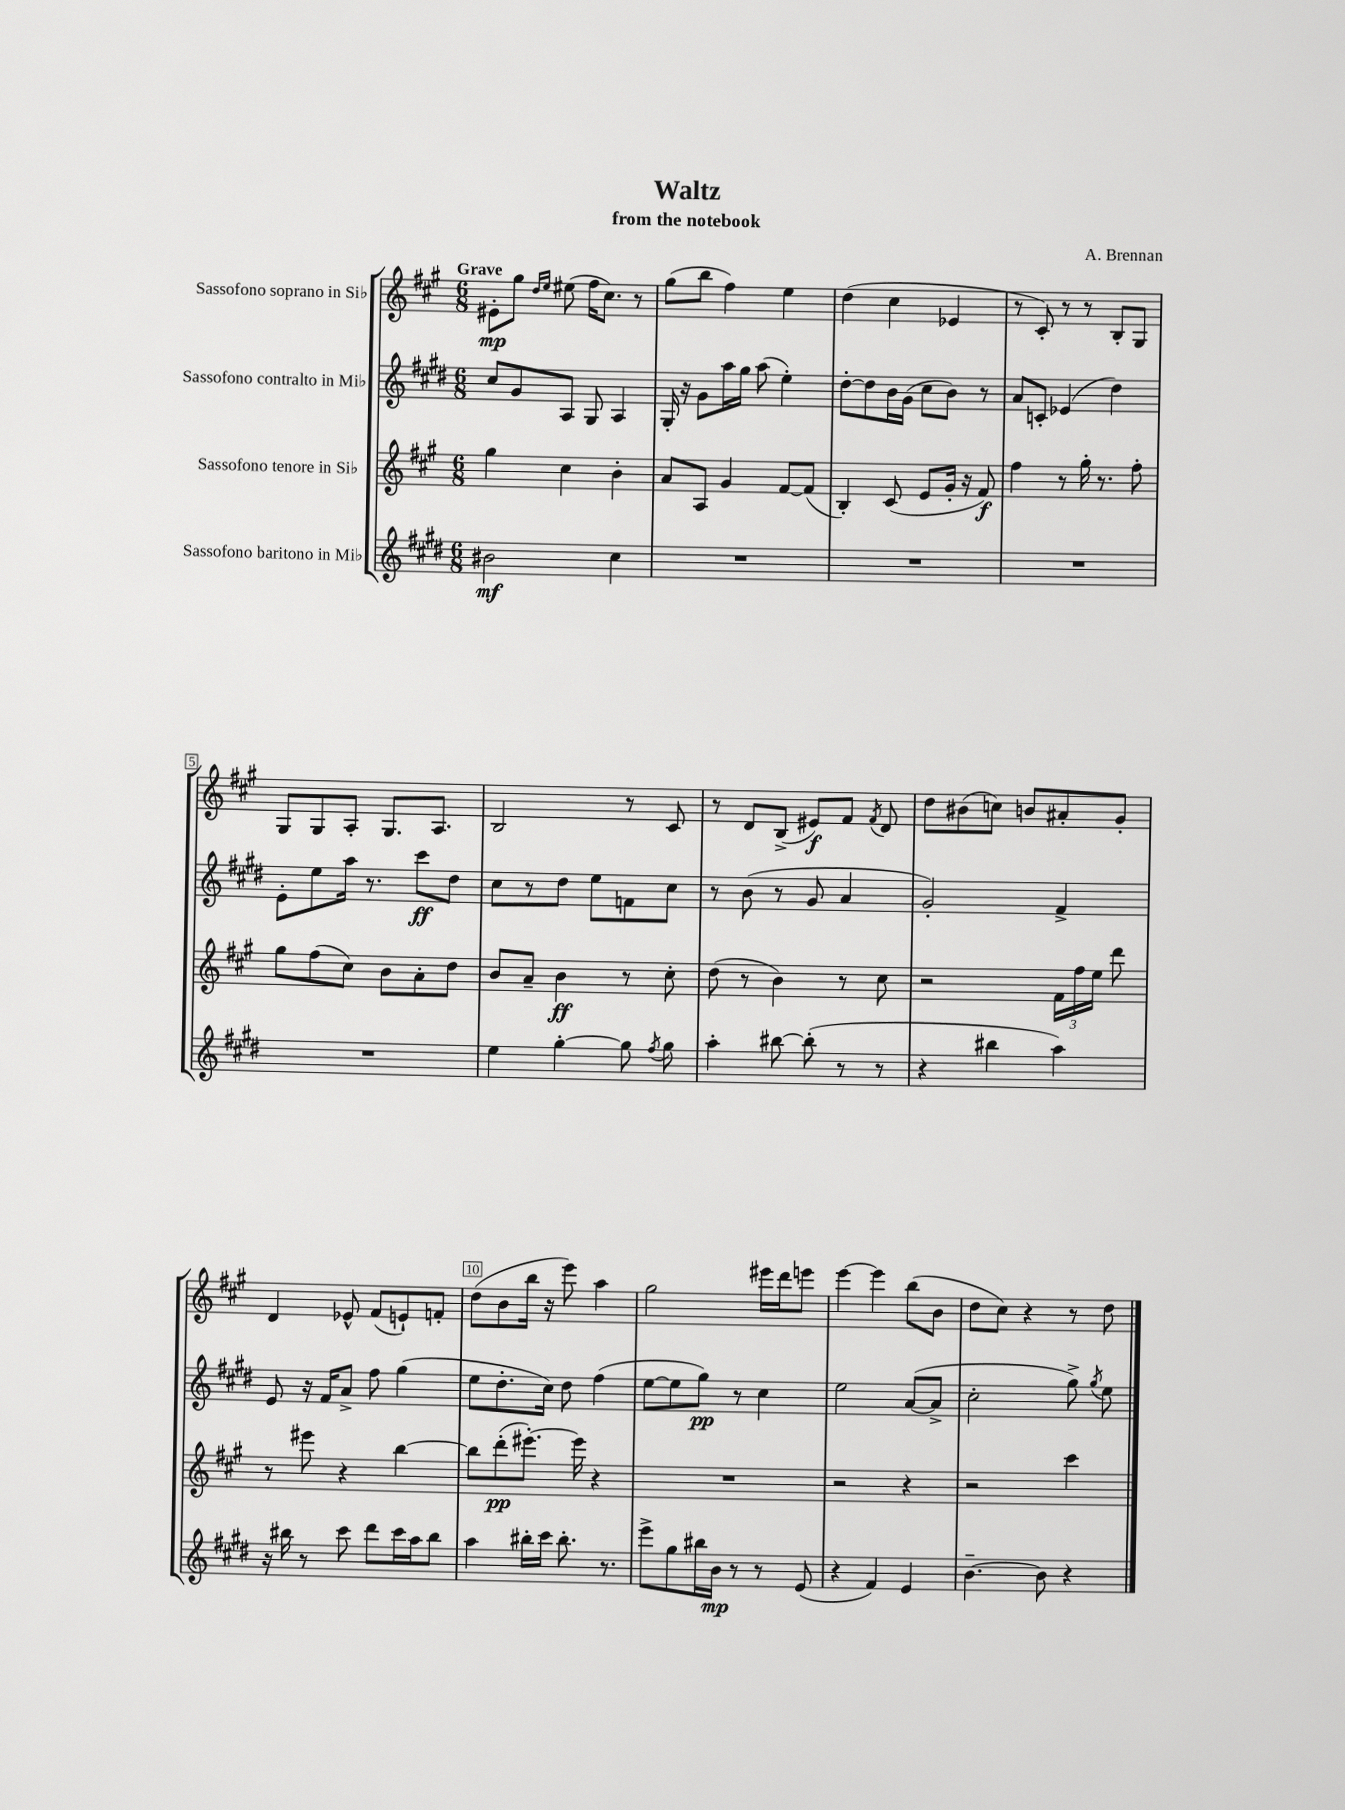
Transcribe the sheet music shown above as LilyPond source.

\header { title = "Waltz" composer = "A. Brennan" subtitle = "from the notebook" }
<<
\new StaffGroup <<
\new Staff = "s0" \with { instrumentName = "Sassofono soprano in Sib" } {
    \clef treble \key a \major \numericTimeSignature \time 6/8 \tempo "Grave"
    \autoBeamOff eis'8[-.\mp gis''8] \grace { d''16[ e''16] } eis''8( fis''16[ cis''8.]) r8 |
    gis''8[( b''8] fis''4) e''4 |
    d''4( cis''4 ees'4 |
    r8 cis'8-.) r8 r8 b8[-. gis8] |
    gis8[ gis8 a8]-. gis8.[ a8.] |
    b2 r8 cis'8 |
    r8 d'8[ b8]->( eis'8[\f) fis'8] \acciaccatura { fis'8 } d'8 |
    d''8[ bis'8( c''8]) b'8[ ais'8-. gis'8]-. |
    d'4 ees'8-^ fis'8[( e'8-!) f'8]-. |
    d''8[( b'8 b''16] r16 e'''8) a''4 |
    gis''2 eis'''16[ d'''16 e'''8] |
    e'''4~ e'''4 b''8[( b'8] |
    d''8[ cis''8]) r4 r8 d''8 \bar "|." |
}
\new Staff = "s1" \with { instrumentName = "Sassofono contralto in Mib" } {
    \clef treble \key e \major \numericTimeSignature \time 6/8
    \autoBeamOff cis''8[ gis'8 a8] gis8 a4 |
    gis16-. r16 gis'8[ a''16 gis''16] a''8( e''4-.) |
    dis''8[~-. dis''8 b'16 gis'16]( cis''8[ b'8]) r8 |
    a'8[ c'8]-. ees'4( dis''4) |
    e'8[-. e''8 a''16] r8. cis'''8[\ff dis''8] |
    cis''8[ r8 dis''8] e''8[ f'8 cis''8] |
    r8 b'8( r8 gis'8 a'4 |
    gis'2-.) fis'4-> |
    e'8 r16 fis'16[ a'8]-> fis''8 gis''4( |
    e''8[ dis''8.-. cis''16]) dis''8 fis''4( |
    e''8[~ e''8 gis''8]\pp) r8 cis''4 |
    e''2 a'8[~( a'8]-> |
    cis''2-. gis''8->) \acciaccatura { gis''8 } e''8 \bar "|." |
}
\new Staff = "s2" \with { instrumentName = "Sassofono tenore in Sib" } {
    \clef treble \key a \major \numericTimeSignature \time 6/8
    \autoBeamOff gis''4 cis''4 b'4-. |
    a'8[ a8] gis'4 fis'8[~ fis'8]( |
    b4-.) cis'8( e'8[ gis'16]-. r16 fis'8\f) |
    fis''4 r8 gis''16-. r8. fis''8-. |
    gis''8[ fis''8( cis''8]) b'8[ a'8-. d''8] |
    b'8[ a'8]-- b'4\ff r8 cis''8-. |
    d''8( r8 b'4) r8 cis''8 |
    r2 \tuplet 3/2 { fis'16[ fis''16 e''16] } d'''8 |
    r8 eis'''8 r4 b''4~ |
    b''8[ d'''8-.\pp( eis'''8.]~-.) eis'''16 r4 |
    R2. |
    r2 r4 |
    r2 cis'''4 \bar "|." |
}
\new Staff = "s3" \with { instrumentName = "Sassofono baritono in Mib" } {
    \clef treble \key e \major \numericTimeSignature \time 6/8
    \autoBeamOff bis'2\mf cis''4 |
    R2. |
    R2. |
    R2. |
    R2. |
    e''4 gis''4~-. gis''8 \acciaccatura { fis''8 } gis''8 |
    a''4-. bis''8~ bis''8-.( r8 r8 |
    r4 bis''4 a''4) |
    r16 bis''16 r8 cis'''8 dis'''8[ cis'''16 a''16 bis''8] |
    a''4 bis''16[-. cis'''16] bis''8.-. r8. |
    e'''8[-> gis''8 bis''16 b'16]\mp r8 r8 e'8( |
    r4 fis'4) e'4 |
    b'4.~-- b'8 r4 \bar "|." |
}
>>
>>
\layout { \context { \Score \override BarNumber.break-visibility = ##(#f #t #t) barNumberVisibility = #(every-nth-bar-number-visible 5) \override BarNumber.stencil = #(make-stencil-boxer 0.1 0.3 ly:text-interface::print) } }
